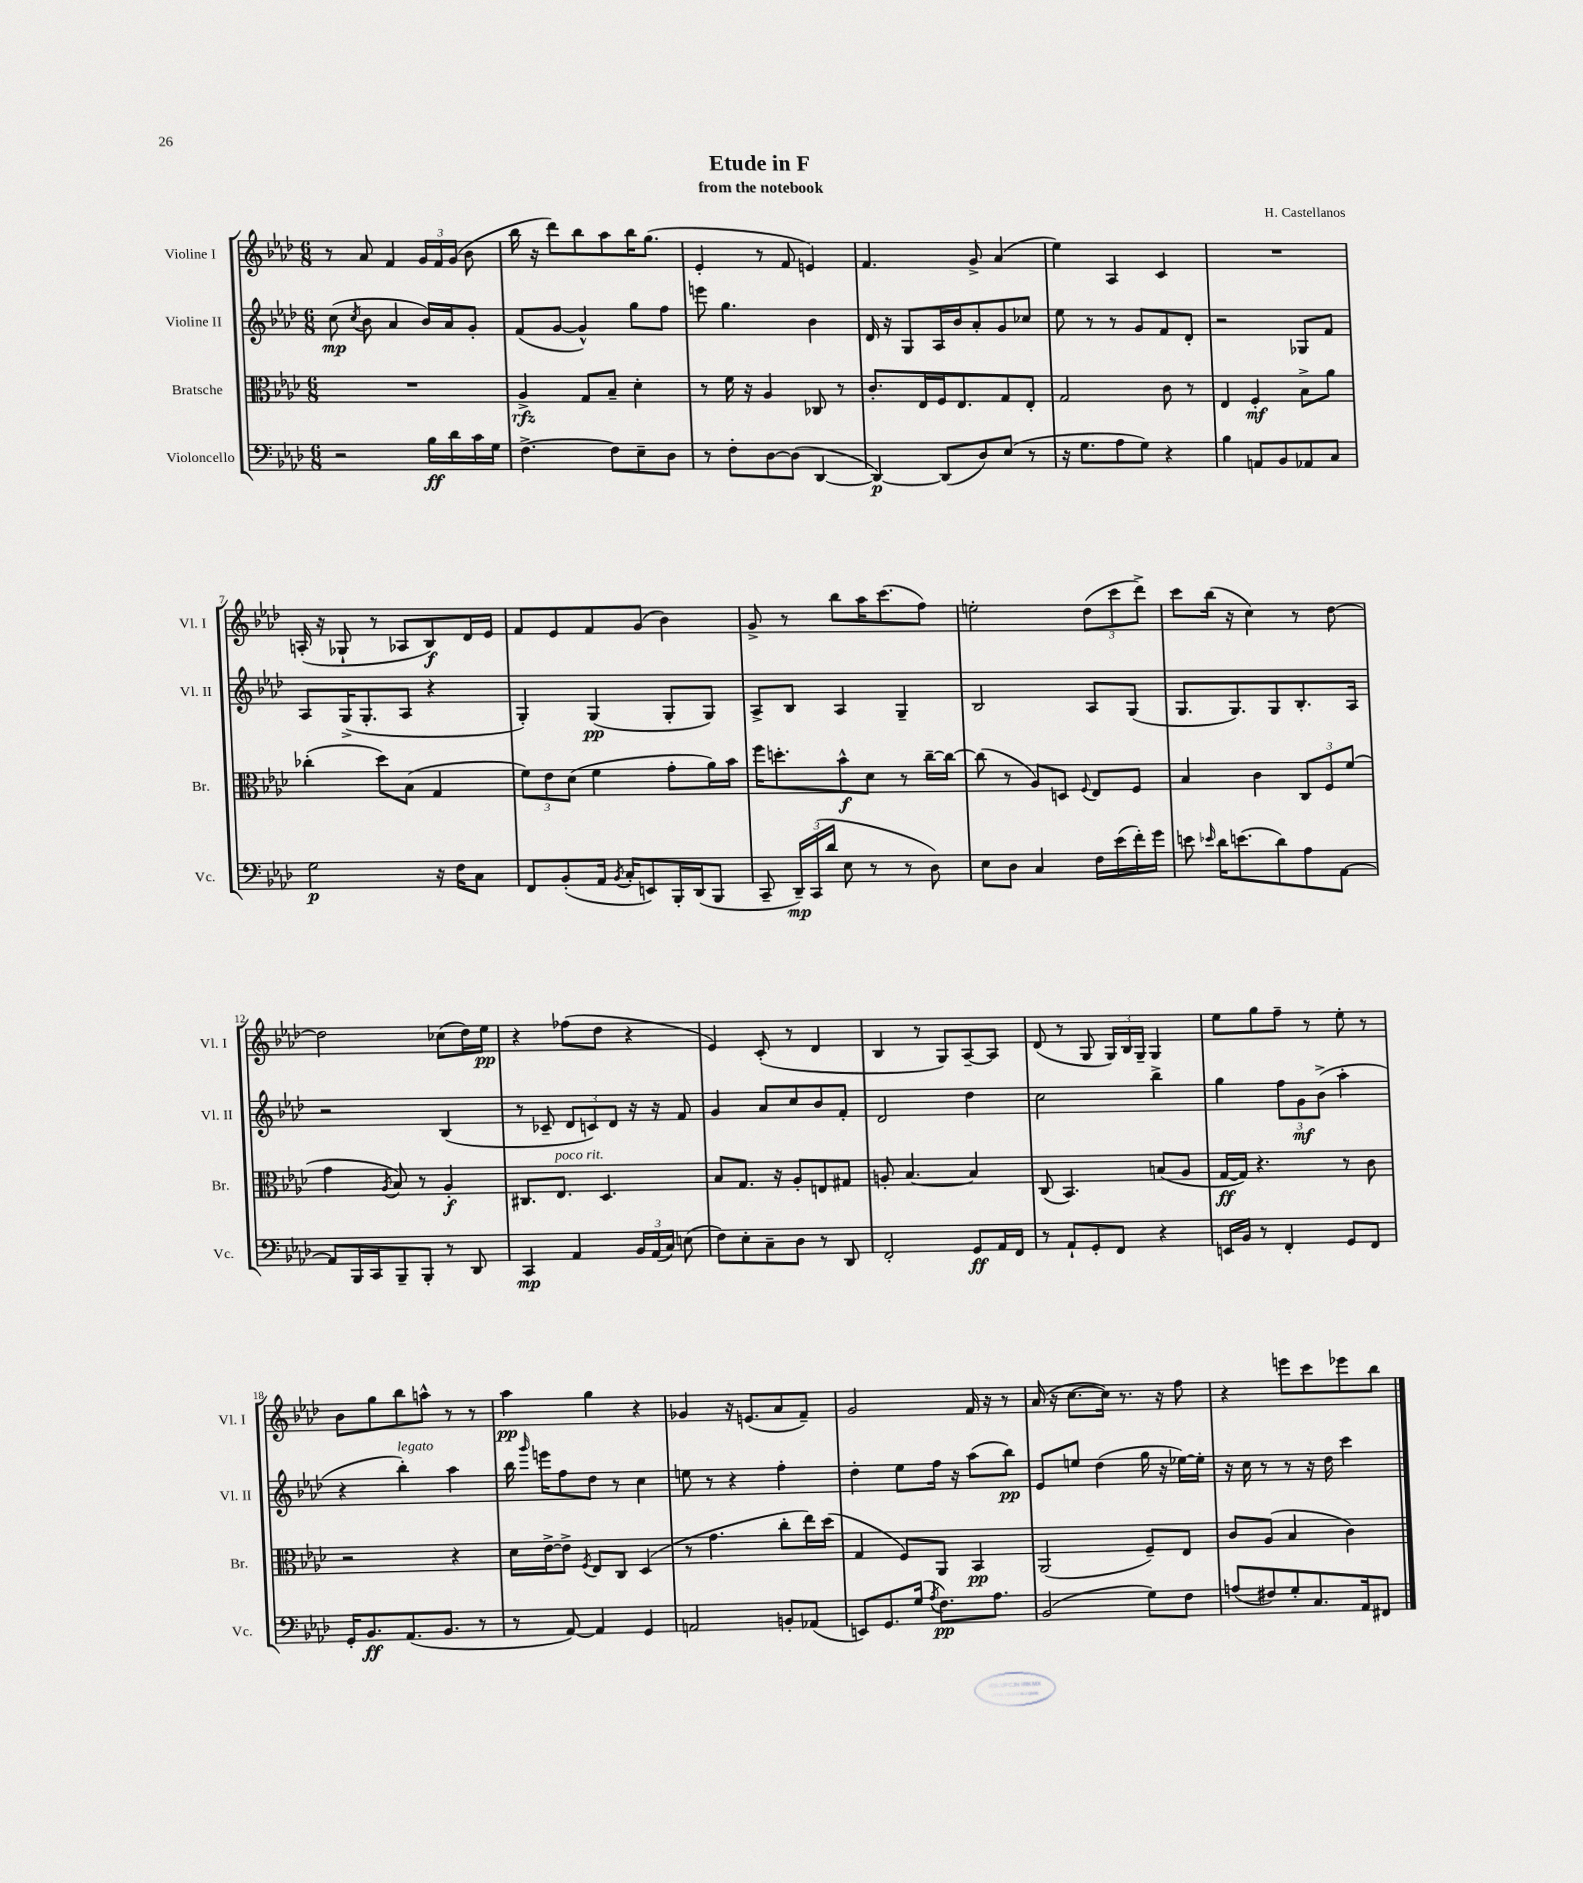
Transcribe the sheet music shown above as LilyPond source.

\header { title = "Etude in F" composer = "H. Castellanos" subtitle = "from the notebook" }
<<
\new StaffGroup <<
\new Staff = "s0" \with { instrumentName = "Violine I" shortInstrumentName = "Vl. I" } {
    \clef treble \key aes \major \numericTimeSignature \time 6/8
    \autoBeamOff r8 aes'8 f'4 \tuplet 3/2 { g'16[ f'16 g'16]( } bes'8 |
    bes''16 r16 des'''8[) bes''8 aes''8 bes''16 g''8.]( |
    ees'4-. r8 f'8 e'4) |
    f'4. g'8-> aes'4( |
    ees''4) aes4 c'4 |
    R2. |
    a16-.( r16 ges8-! r8 aes8[ bes8\f) des'16 ees'16] |
    f'8[ ees'8 f'8 g'8]( bes'4) |
    g'8-> r8 bes''8[ aes''16 c'''8.( f''8]) |
    e''2-. \tuplet 3/2 { des''8[( c'''8 des'''8]->) } |
    c'''8[ bes''16]( r16 c''4) r8 des''8~ |
    des''2 ces''8[( des''16) ees''16]\pp |
    r4 fes''8[( des''8] r4 |
    ees'4) c'8-.( r8 des'4 |
    bes4 r8 g8[) aes8~-- aes8] |
    des'8( r8 g8 \tuplet 3/2 { g16[) bes16 g16]-- } g4 |
    ees''8[ g''8 f''8]-- r8 ees''8-. r8 |
    bes'8[ g''8 bes''8 a''8]-^ r8 r8 |
    aes''4\pp g''4 r4 |
    ges'4 r16 e'8.[( aes'8 f'8]--) |
    g'2 f'16 r16 r8 |
    aes'16( r16 c''8.[~ c''16]) r8. r16 f''8 |
    r4 e'''8[ c'''8 ees'''8 bes''8] \bar "|." |
}
\new Staff = "s1" \with { instrumentName = "Violine II" shortInstrumentName = "Vl. II" } {
    \clef treble \key aes \major \numericTimeSignature \time 6/8
    \autoBeamOff c''8\mp( \acciaccatura { c''8 } bes'8 aes'4 bes'16[) aes'16 g'8]-. |
    f'8[( g'8]~ g'4-^) g''8[ f''8] |
    e'''8 g''4. bes'4 |
    des'16 r16 g8[ aes16 bes'16 aes'8-. g'8 ces''8] |
    ees''8 r8 r8 g'8[ f'8 des'8]-. |
    r2 ges8[ f'8] |
    aes8[ g16->( g8.-. aes8] r4 |
    g4-.) g4\pp( g8[-. g8]) |
    aes8[-> bes8] aes4 g4-- |
    bes2 aes8[ g8]( |
    g8.[ g8.) g8 bes8.-. aes16] |
    r2 bes4( |
    r8 ces'8-- \tuplet 3/2 { des'8[ c'8) des'8] } r16 r16 f'8 |
    g'4 aes'8[ c''8 bes'8 f'8]-. |
    des'2 des''4 |
    c''2 bes''4-> |
    g''4 \tuplet 3/2 { f''8[ g'8\mf bes'8]->( } aes''4-. |
    r4 bes''4-.^\markup { \italic "legato" }) aes''4 |
    bes''16 \grace { g'''16 } e'''16[ f''8 des''8] r8 c''4 |
    e''8 r8 r4 f''4-. |
    des''4-. ees''8[ f''16] r16 aes''8[( bes''8]\pp) |
    ees'8[ e''8] des''4( g''16 r16 ees''16[~) ees''16]-. |
    r16 c''16 r8 r8 r16 des''16 c'''4 \bar "|." |
}
\new Staff = "s2" \with { instrumentName = "Bratsche" shortInstrumentName = "Br." } {
    \clef alto \key aes \major \numericTimeSignature \time 6/8
    \autoBeamOff R2. |
    aes4->\rfz g8[ bes8]-- des'4-. |
    r8 f'16 r16 aes4 ces8 r8 |
    c'8.[-. ees16 f16 ees8. g8 ees8]-. |
    g2 c'8 r8 |
    ees4 f4-.\mf bes8[-> aes'8] |
    ces''4-.( des''8[) bes8]( g4 |
    \tuplet 3/2 { f'8[) ees'8 des'8]( } f'4 g'8[-. aes'16) bes'16] |
    f''16[ d''8.-. bes'8-^\f des'8] r8 c''16[~-- c''16]~ |
    c''8( r8 aes8[) d8] \appoggiatura { f8 } ees8[ f8] |
    bes4 c'4 \tuplet 3/2 { c8[ f8 f'8]( } |
    g'4 \acciaccatura { aes8 } bes8) r8 aes4-.\f |
    cis8.[ ees8.]^\markup { \italic "poco rit." } des4. |
    bes8[ g8.] r16 aes8[-. e8 gis8] |
    a8-. bes4.~ bes4 |
    c8( bes,4.) b8[( aes8] |
    g16[~\ff g16]) r4. r8 c'8 |
    r2 r4 |
    des'16[ ees'16~-> ees'8]-> \acciaccatura { f8 } ees8[ c8] des4( |
    r8 g'4. c''8[-. ees''16) des''16]( |
    g4 f8[) aes,8] bes,4\pp |
    aes,2( f8[--) ees8] |
    c'8[ aes8]( bes4 c'4) \bar "|." |
}
\new Staff = "s3" \with { instrumentName = "Violoncello" shortInstrumentName = "Vc." } {
    \clef bass \key aes \major \numericTimeSignature \time 6/8
    \autoBeamOff r2 bes16[\ff des'16 c'16 g16] |
    f4.~-> f8[ ees8-- des8] |
    r8 f8[-. des8~ des8]( des,4~ |
    des,4~\p) des,8[( des8) ees8]( r8 |
    r16 g8.[ aes8 g8]) r4 |
    bes4 a,8[ bes,8 aes,8 c8] |
    g2\p r16 f16[ c8] |
    f,8[ bes,8-.( aes,16] \acciaccatura { bes,8 } c16[-. e,8) bes,,16-. des,16( bes,,8] |
    c,8-- \tuplet 3/2 { des,16[--\mp) c,16( des'16] } ees8 r8 r8 des8) |
    ees8[ des8] c4 f16[ ees'16( f'16-.) g'16] |
    e'8 \grace { ees'16 } des'16[ e'8.( des'8) aes8 aes,8]~ |
    aes,8[ bes,,16 c,16 bes,,8-- bes,,8]-. r8 des,8 |
    c,4\mp aes,4 \tuplet 3/2 { bes,16[ aes,16( c16]) } e8( |
    f8[) ees8-. c8-- des8] r8 des,8 |
    f,2-. g,8[\ff aes,16 f,16] |
    r8 aes,8[-! g,8-. f,8] r4 |
    e,16[ bes,16] r8 f,4-. g,8[ f,8] |
    g,16[-. bes,8.\ff aes,8.( bes,8.] r8 |
    r8 aes,8~) aes,4 g,4 |
    a,2 b,8[-. aes,8]( |
    e,8[) g,8. g16]( \acciaccatura { aes8 } f8.[\pp) aes8.] |
    bes,2( g8[) f8] |
    a8[( fis8) g8-. c8. aes,16 fis,8] \bar "|." |
}
>>
>>
